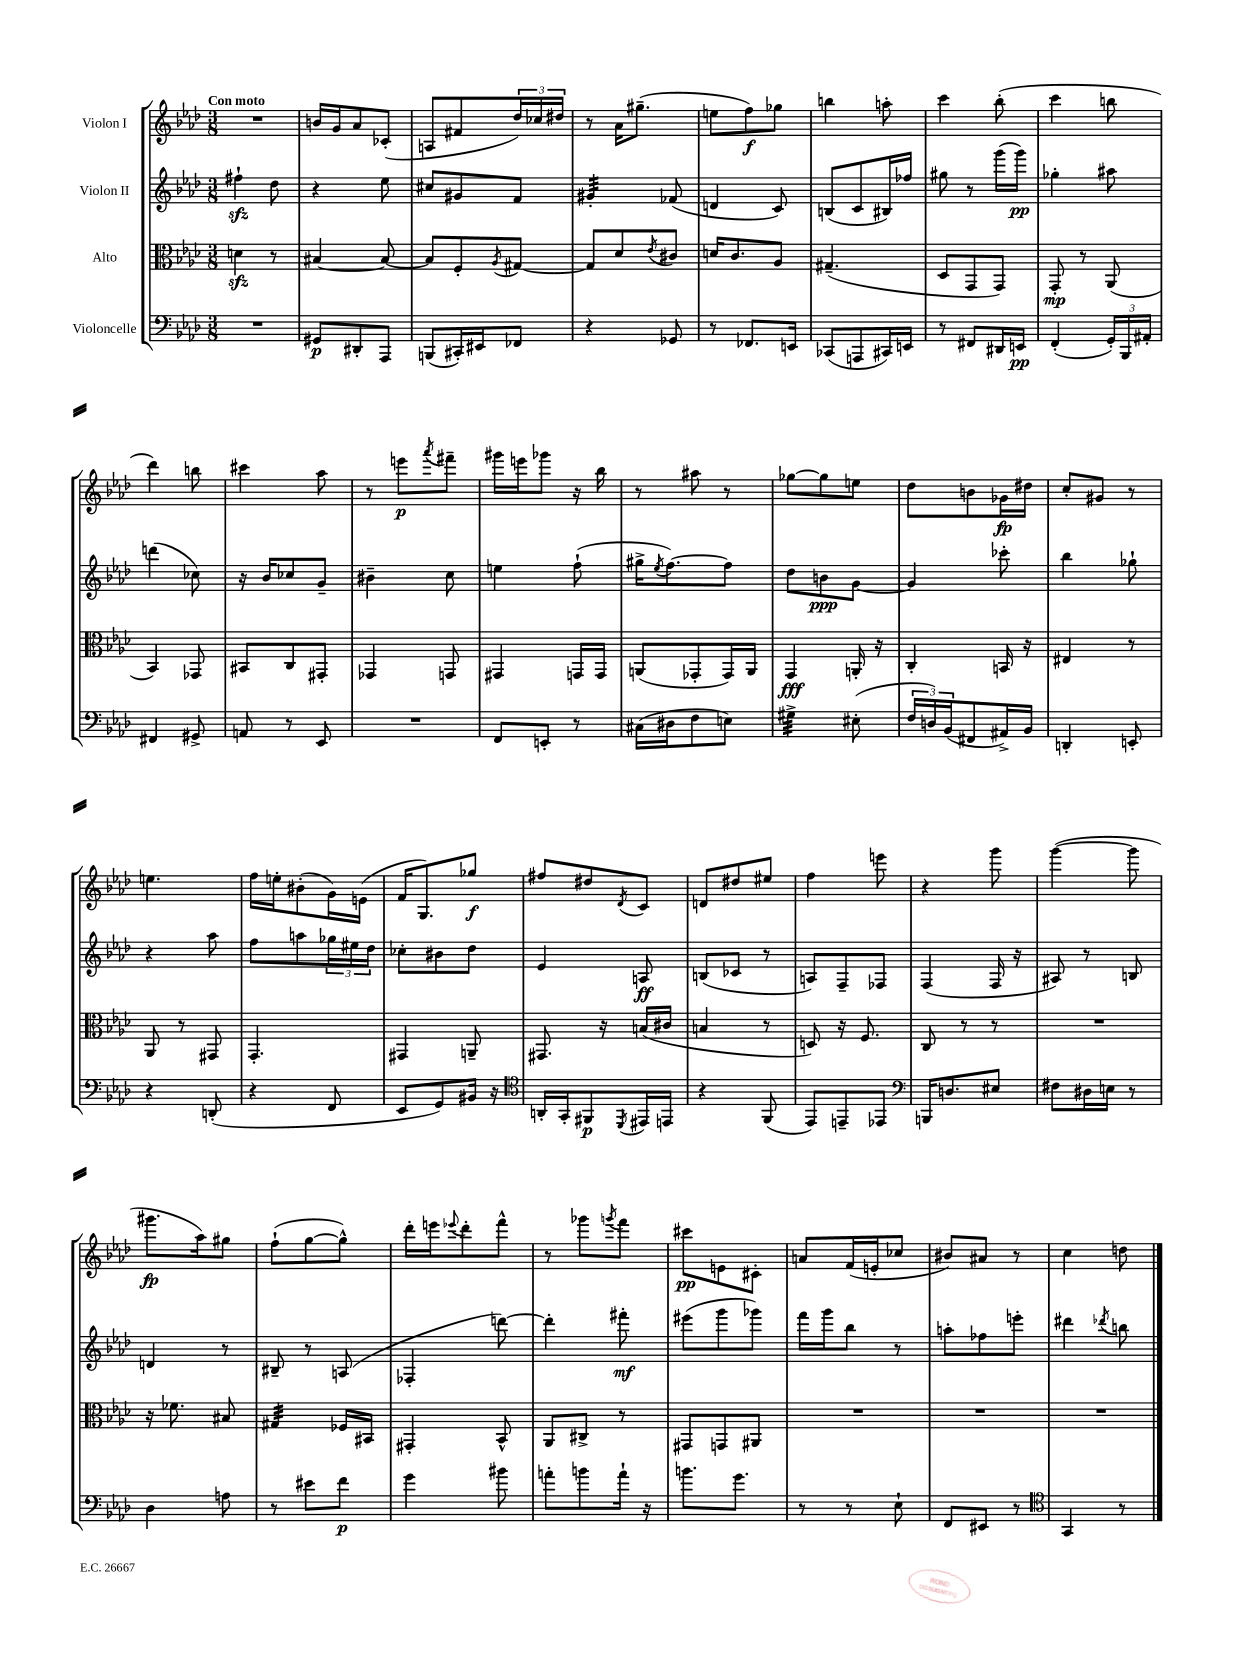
<<
\new StaffGroup <<
\new Staff = "s0" \with { instrumentName = "Violon I" } {
    \clef treble \key aes \major \numericTimeSignature \time 3/8 \tempo "Con moto"
    R4. |
    b'16 g'16 aes'8 ces'8-.( |
    a8 fis'8 \tuplet 3/2 { des''16) ces''16 dis''16 } |
    r8 aes'16 gis''8.--( |
    e''8 f''8\f) ges''8 |
    b''4 a''8-. |
    c'''4 bes''8-.( |
    c'''4 b''8 |
    des'''4) b''8 |
    cis'''4 aes''8 |
    r8 e'''8\p \acciaccatura { aes'''8 } fis'''8-- |
    gis'''16 e'''16 ges'''8 r16 bes''16 |
    r8 ais''8 r8 |
    ges''8~ ges''8 e''8 |
    des''8 b'8 ges'16\fp dis''16 |
    c''8-. gis'8 r8 |
    e''4. |
    f''16 e''16-. bis'8-.( g'16) e'16( |
    f'16 g8.) ges''8\f |
    fis''8 dis''8 \acciaccatura { des'8 } c'8 |
    d'8 dis''8 eis''8 |
    f''4 e'''8 |
    r4 g'''8 |
    g'''4~( g'''8 |
    gis'''8.\fp aes''16) gis''8 |
    f''8-!( g''8~ g''8-^) |
    des'''16-. e'''16 \appoggiatura { ees'''8 } des'''8-. f'''8-^ |
    r8 ges'''8 \acciaccatura { g'''8 } f'''8 |
    cis'''8\pp e'8 cis'8-. |
    a'8 f'16( e'16-. ces''8 |
    bis'8) ais'8 r8 |
    c''4 d''8 \bar "|." |
}
\new Staff = "s1" \with { instrumentName = "Violon II" } {
    \clef treble \key aes \major \numericTimeSignature \time 3/8
    fis''4-!\sfz des''8 |
    r4 ees''8 |
    cis''8 gis'8 f'8 |
    gis'4:32-. fes'8( |
    d'4 c'8) |
    b8( c'8 bis16) fes''16 |
    gis''8 r8 g'''16( g'''16\pp) |
    ges''4-. ais''8 |
    d'''4( ces''8) |
    r16 bes'16 ces''8 g'8-- |
    bis'4-- c''8 |
    e''4 f''8-!( |
    gis''16-> \acciaccatura { ees''8 } f''8.~) f''8 |
    des''8 b'8\ppp g'8~ |
    g'4 ces'''8-. |
    bes''4 ges''8-! |
    r4 aes''8 |
    f''8 a''8 \tuplet 3/2 { ges''16 eis''16 des''16 } |
    ces''8-. bis'8 des''8 |
    ees'4 a8\ff |
    b8( ces'8 r8 |
    a8) f8-- fes8 |
    f4( f16 r16 |
    ais8) r8 b8 |
    d'4 r8 |
    bis8-- r8 a8( |
    fes4-. d'''8~) |
    d'''4-. fis'''8-.\mf |
    eis'''8( g'''8 ges'''8) |
    f'''16 g'''16 bes''8 r8 |
    a''8-. fes''8 e'''8-. |
    dis'''4 \acciaccatura { des'''8 } b''8 \bar "|." |
}
\new Staff = "s2" \with { instrumentName = "Alto" } {
    \clef alto \key aes \major \numericTimeSignature \time 3/8
    d'4\sfz r8 |
    bis4~ bis8~ |
    bis8 f8-. \acciaccatura { aes8 } gis8~ |
    gis8 des'8 \acciaccatura { ees'8 } cis'8 |
    d'16 c'8. aes8 |
    gis4.--( |
    des8 g,8 g,8) |
    g,8-.\mp r8 aes,8( |
    bes,4) ges,8 |
    bis,8 c8 gis,8-. |
    ges,4 g,8 |
    gis,4 g,16 g,16 |
    a,8( ges,8-. ges,16) a,16 |
    g,4\fff a,16-. r16 |
    c4-. b,16 r16 |
    eis4 r8 |
    aes,8 r8 gis,8 |
    g,4.-. |
    gis,4 a,8-- |
    gis,8. r16 b16( cis'16 |
    b4 r8 |
    d8) r16 f8. |
    c8 r8 r8 |
    R4. |
    r16 fes'8. bis8 |
    gis4:32 fes16 bis,16 |
    gis,4-. bes,8-^ |
    aes,8 cis8-> r8 |
    gis,8 g,8 ais,8 |
    R4. |
    R4. |
    R4. \bar "|." |
}
\new Staff = "s3" \with { instrumentName = "Violoncelle" } {
    \clef bass \key aes \major \numericTimeSignature \time 3/8
    R4. |
    gis,8\p dis,8-. aes,,8 |
    b,,8( cis,16-.) eis,16 fes,8 |
    r4 ges,8 |
    r8 fes,8. e,16 |
    ces,8( a,,8 cis,16) e,16 |
    r8 fis,8 dis,16 e,16\pp |
    f,4-.( \tuplet 3/2 { g,16-.) bes,,16 ais,16-. } |
    fis,4 gis,8-> |
    a,8 r8 ees,8 |
    R4. |
    f,8 e,8-. r8 |
    cis16( dis16 f8 e8) |
    gis4:32-> eis8-.( |
    \tuplet 3/2 { f16 d16) bes,16( } fis,8 ais,16->) bes,16 |
    d,4-. e,8-. |
    r4 d,8-.( |
    r4 f,8 |
    ees,8 g,8) bis,16 r16 |
    \clef tenor a,16-. g,16-. fis,8\p \acciaccatura { des,8 } eis,16 e,16 |
    r4 f,8( |
    ees,8) e,8-- ees,8 |
    \clef bass b,,16 d8. eis8 |
    fis8 dis16 e16 r8 |
    des4 a8 |
    r8 eis'8 f'8\p |
    g'4 bis'8 |
    a'8-. b'8 a'16-! r16 |
    b'8. g'8. |
    r8 r8 ees8-! |
    f,8 eis,8 r8 |
    \clef tenor g,4 r8 \bar "|." |
}
>>
>>
\layout { \context { \Score \remove "Bar_number_engraver" } }
